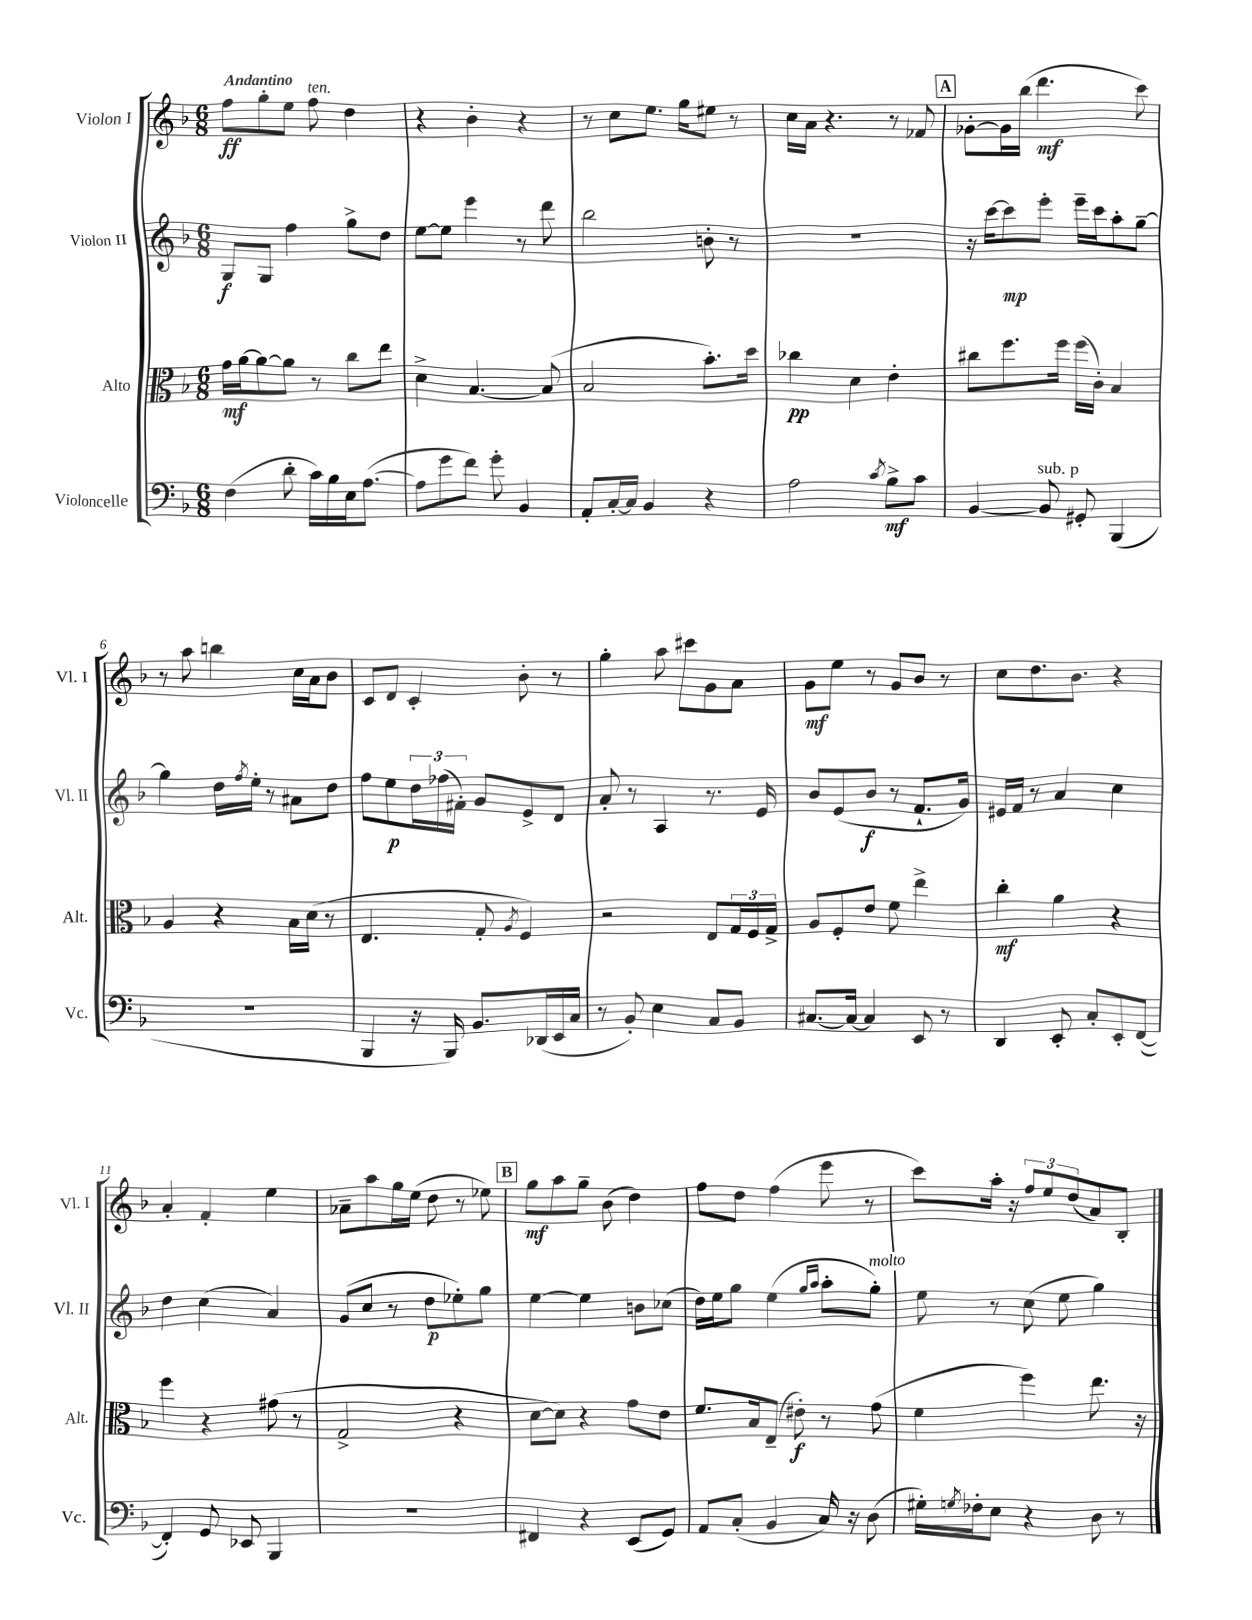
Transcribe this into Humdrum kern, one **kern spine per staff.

**kern	**kern	**kern	**kern
*staff4	*staff3	*staff2	*staff1
*clefF4	*clefC3	*clefG2	*clefG2
*k[b-]	*k[b-]	*k[b-]	*k[b-]
*M6/8	*M6/8	*M6/8	*M6/8
(4F	16g	8G	8ff
.	[16a	.	.
.	8a_	8G	8gg'
8d'	8a]	4ff	8ee
16c)	8r	.	8ff
16B-	.	.	.
16E	8cc	8gg^	4dd
([8.A	.	.	.
.	8ee	8dd	.
=	=	=	=
8A]	4d^	[8ee	4r
8g	.	8ee]	.
8f)	[4.B-	4eee	4b-'
8g'	.	.	.
4BB-	.	8r	4r
.	(8B-]	8ddd	.
=	=	=	=
8AA'	2B-	2bb-	8r
[16C'	.	.	8cc
16C]	.	.	.
4BB-	.	.	8.ee
.	.	.	16gg
4r	8.b-')	8b'	8ee#
.	.	8r	8r
.	16dd	.	.
=	=	=	=
2A	4cc-	2.r	16cc
.	.	.	16a
.	.	.	4.r
.	4d	.	.
8qc	.	.	.
8B-^	4e'	.	8r
8c	.	.	8f-
=	=	=	=
[4BB-	8cc#	16r	[8g-'
.	.	[16ccc	.
.	8.ff	8ccc]	16g-]
.	.	.	(16bb-
8BB-]	.	8eee'	4.ddd
.	16ff	.	.
8GG#'	(16ff	16eee~	.
.	16c')	16ccc	.
(4BBB-	4B-	8aa'	.
.	.	[8gg~	8ccc)
=	=	=	=
2.r	4A	4gg]	8r
.	.	.	8aa
.	4r	16dd	4bb
.	.	8qff	.
.	.	16ee'	.
.	.	8r	.
.	16B-	8a#	16cc
.	(16d	.	16a
.	8r	8dd	8b-
=	=	=	=
4BBB-	4.E	8ff	8c
.	.	8ee	8d
16r	.	24dd	4c'
.	.	(24ff-	.
16BBB-)	.	.	.
.	.	24f#')	.
8.BB-	8G'	8g	.
.	8qA	.	.
.	4F)	8e^	8b-'
(16DD-	.	.	.
16EE	.	8d	8r
16C	.	.	.
=	=	=	=
8r	2r	8a'	4gg'
8BB-')	.	8r	.
4E	.	4A	8aa
.	.	.	8ccc#
8C	8E	8.r	8g
8BB-	24G	.	8a
.	24F	.	.
.	.	16e	.
.	24G^	.	.
=	=	=	=
[8.C#	8A	8b-	8g
.	8F'	(8e	8ee
16C#_	.	.	.
4C#]	8e	8b-	8r
.	8f	8r	8g
8EE	4ee^	8.f`	8b-
8r	.	.	8r
.	.	16g)	.
=	=	=	=
4DD	4cc'	16e#	8cc
.	.	16f	.
.	.	8r	8.dd
8EE'	4a	4a	.
.	.	.	8.b-
8C'	.	.	.
8EE'	4r	4cc	4r
([8FF	.	.	.
=	=	=	=
4FF'])	4ff	4dd	4a'
8GG	4r	(4cc	4f'
8EE-	.	.	.
4BBB-	(8g#	4a)	4ee
.	8r	.	.
=	=	=	=
2.r	2G^	(8g	8a-~
.	.	8cc	8aa
.	.	8r	16gg
.	.	.	(16ee
.	.	8dd	8dd
.	4r	8ee-')	8r
.	.	8gg	8ee-)
=	=	=	=
4FF#	[8d	[4ee	8gg
.	8d])	.	8aa
4r	4r	4ee]	8gg~
.	.	.	(8b-
(8EE	8g	8b	4dd)
8GG)	8e	(8cc-	.
=	=	=	=
8AA	8.f	16dd)	8ff
.	.	16ee	.
(8C'	.	8gg	8dd
.	16B-	.	.
4BB-	(8E~	(4ee	(4ff
.	8e#')	.	.
.	.	16qqgg	.
.	.	16qqaa	.
16C)	8r	8aa'	8eee
16r	.	.	.
(8D	(8g	8gg')	8r
=	=	=	=
16G#')	4f	8ee	8ccc)
8qG	.	.	.
16F-'	.	.	.
8E	.	8r	16aa'
.	.	.	16r
4r	4ff)	(8cc	12ff
.	.	.	12ee
.	.	8ee	.
.	.	.	(12dd
8D	8.ee	4gg)	8a)
8r	.	.	8B-'
.	16r	.	.
==	==	==	==
*-	*-	*-	*-
